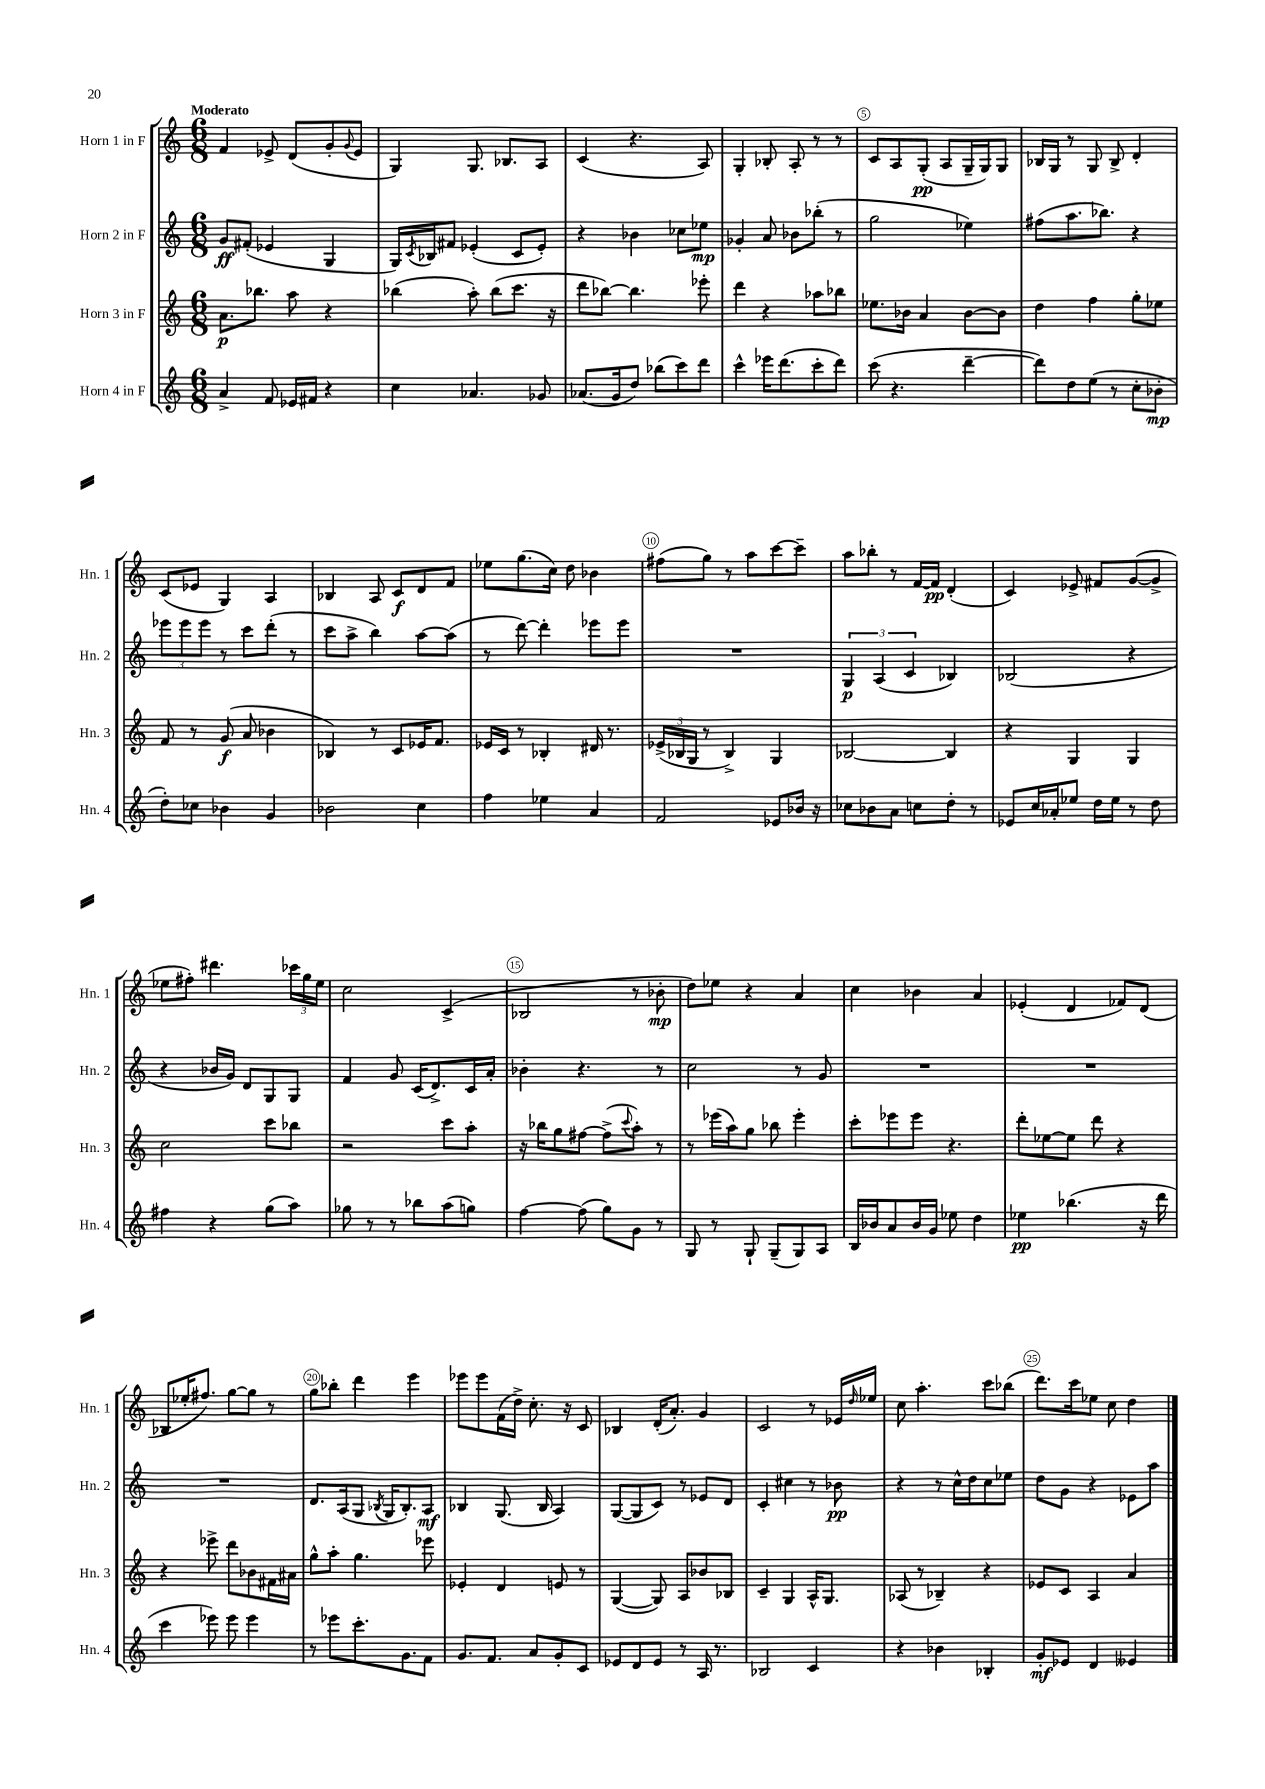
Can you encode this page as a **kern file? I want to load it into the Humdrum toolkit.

**kern	**dynam	**kern	**dynam	**kern	**dynam	**kern	**dynam
*part4	*part4	*part3	*part3	*part2	*part2	*part1	*part1
*staff4	*staff4	*staff3	*staff3	*staff2	*staff2	*staff1	*staff1
*I"Horn 4 in F	*	*I"Horn 3 in F	*	*I"Horn 2 in F	*	*I"Horn 1 in F	*
*I'Hn. 4	*	*I'Hn. 3	*	*I'Hn. 2	*	*I'Hn. 1	*
*clefG2	*	*clefG2	*	*clefG2	*	*clefG2	*
*k[]	*	*k[]	*	*k[]	*	*k[]	*
*M6/8	*	*M6/8	*	*M6/8	*	*M6/8	*
=1	=1	=1	=1	=1	=1	=1	=1
!	!	!	!	!	!	!LO:TX:a:B:t=Moderato	!
4a^/	.	8.a\L	p	8g/L	ff	4f/	.
.	.	.	.	(8f#X'/J	.	.	.
.	.	8.bb-X\J	.	.	.	.	.
8f/	.	.	.	4e-X/	.	8e-X^/	.
16e-X/LL	.	8aa\	.	.	.	(8d/L	.
16f#X/JJ	.	.	.	.	.	.	.
4r	.	4r	.	4G/	.	8g'/	.
.	.	.	.	.	.	8qqg/	.
.	.	.	.	.	.	8e-/J	.
=2	=2	=2	=2	=2	=2	=2	=2
4cc\	.	(4bb-X\	.	16G/LL)	.	4G/)	.
.	.	.	.	8qc/	.	.	.
.	.	.	.	16B-X/J	.	.	.
.	.	.	.	8f#X/J	.	.	.
4.a-X/	.	8aa'\)	.	(4e-X'/	.	8.G/	.
.	.	(8bb-\L	.	.	.	.	.
.	.	.	.	.	.	8.B-X/L	.
.	.	8.ccc\J	.	8c/L	.	.	.
8g-X/	.	.	.	8e-'/J)	.	8A/J	.
.	.	16r	.	.	.	.	.
=3	=3	=3	=3	=3	=3	=3	=3
(8.a-X/L	.	8ddd\L	.	4r	.	(4c/	.
.	.	[8bb-X\J)	.	.	.	.	.
16g/k	.	.	.	.	.	.	.
8dd/J)	.	4.bb-\]	.	4b-X\	.	4.r	.
(8bb-X\L	.	.	.	.	.	.	.
8ccc\)	.	.	.	8cc-X\L	.	.	.
8ddd\J	.	8eee-X'\	.	8ee-X\J	mp	8A/)	.
=4	=4	=4	=4	=4	=4	=4	=4
4ccc^^\	.	4ddd\	.	4g-X'/	.	4G'/	.
16eee-X\KL	.	4r	.	8a/	.	8B-X'/	.
(8.ddd\	.	.	.	.	.	.	.
.	.	.	.	8b-X\L	.	8A'/	.
8ccc'\	.	8aa-X\L	.	(8bb-X'\J	.	8r	.
8ddd\J)	.	8bb-X\J	.	8r	.	8r	.
=5	=5	=5	=5	=5	=5	=5	=5
(8ccc\	.	8.ee-X\L	.	2gg\	.	8c/L	.
4.r	.	.	.	.	.	8A/	.
.	.	16b-X\Jk	.	.	.	.	.
.	.	4a/	.	.	.	(8G'/J	pp
.	.	.	.	.	.	8A/L	.
[4ddd~\	.	[8b-\L	.	4ee-X\)	.	16G~/L	.
.	.	.	.	.	.	16G/J)	.
.	.	8b-\J]	.	.	.	8G/J	.
=6	=6	=6	=6	=6	=6	=6	=6
8ddd\L])	.	4dd\	.	(8ff#X\L	.	16B-X/LL	.
.	.	.	.	.	.	16G/JJ	.
8dd\	.	.	.	8.aa\	.	8r	.
(8ee\J	.	4ff\	.	.	.	8G/	.
.	.	.	.	8.bb-X\J)	.	.	.
8r	.	.	.	.	.	8B-^/	.
8cc'\L	.	8gg'\L	.	4r	.	4d'/	.
8b-X'\J	mp	8ee-X\J	.	.	.	.	.
!!LO:LB:g=z
=7	=7	=7	=7	=7	=7	=7	=7
8dd'\L)	.	8f/	.	12eee-X\L	.	(8c/L	.
.	.	.	.	12eee-\	.	.	.
8cc-X\J	.	8r	.	.	.	8e-X/J	.
.	.	.	.	12eee-\J	.	.	.
4b-X\	.	(8g/	f	8r	.	4G/)	.
.	.	8a/	.	8ccc\L	.	.	.
4g/	.	4b-X\	.	(8ddd'\J	.	4A/	.
.	.	.	.	8r	.	.	.
=8	=8	=8	=8	=8	=8	=8	=8
2b-X\	.	4B-X/)	.	8ccc\L	.	4B-X/	.
.	.	.	.	8aa^\J	.	.	.
.	.	8r	.	4bb\)	.	8A/	.
.	.	8c/L	.	.	.	8c/L	f
4cc\	.	16e-X/K	.	[8aa\L	.	8d/	.
.	.	8.f/J	.	.	.	.	.
.	.	.	.	(8aa\J]	.	8f/J	.
=9	=9	=9	=9	=9	=9	=9	=9
4ff\	.	16e-X/LL	.	8r	.	8ee-X\L	.
.	.	16c/JJ	.	.	.	.	.
.	.	8r	.	[8ddd\)	.	(8.gg\	.
4ee-X\	.	4B-X'/	.	4ddd'\]	.	.	.
.	.	.	.	.	.	16cc\Jk)	.
.	.	.	.	.	.	8dd\	.
4a/	.	16d#X/	.	8eee-X\L	.	4b-X\	.
.	.	8.r	.	.	.	.	.
.	.	.	.	8eee-\J	.	.	.
=10	=10	=10	=10	=10	=10	=10	=10
2f/	.	(24e-X^/LL	.	2.r	.	(8ff#X\L	.
.	.	24B-X/	.	.	.	.	.
.	.	24G/JJ	.	.	.	.	.
.	.	8r	.	.	.	8gg\J)	.
.	.	4B-^/)	.	.	.	8r	.
.	.	.	.	.	.	8aa\L	.
8e-X/L	.	4G/	.	.	.	[8ccc\	.
16b-X/Jk	.	.	.	.	.	8ccc~\J]	.
16r	.	.	.	.	.	.	.
=11	=11	=11	=11	=11	=11	=11	=11
8cc-X\L	.	[2B-X/	.	6G/	p	8aa\L	.
8b-X\	.	.	.	.	.	8bb-X'\J	.
.	.	.	.	(6A/	.	.	.
8a\J	.	.	.	.	.	8r	.
.	.	.	.	6c/	.	.	.
8ccn\L	.	.	.	.	.	[16f/LL	.
.	.	.	.	.	.	16f/JJ]	pp
8dd'\J	.	4B-/]	.	4B-X/)	.	(4d'/	.
8r	.	.	.	.	.	.	.
=12	=12	=12	=12	=12	=12	=12	=12
8e-X/L	.	4r	.	(2B-X/	.	4c/)	.
16cc/L	.	.	.	.	.	.	.
16a-X'/J	.	.	.	.	.	.	.
8ee-X/J	.	4G/	.	.	.	8e-X^/	.
16dd\LL	.	.	.	.	.	8f#X/L	.
16ee-\JJ	.	.	.	.	.	.	.
8r	.	4G/	.	4r	.	([8g/	.
8dd\	.	.	.	.	.	8g^/J]	.
!!LO:LB:g=z
=13	=13	=13	=13	=13	=13	=13	=13
4ff#X\	.	2cc\	.	4r	.	8ee-X\L	.
.	.	.	.	.	.	8ff#X'\J)	.
4r	.	.	.	16b-X/LL	.	4.ddd#X\	.
.	.	.	.	16g/JJ)	.	.	.
.	.	.	.	8d/L	.	.	.
(8gg\L	.	8ccc\L	.	8G/	.	.	.
8aa\J)	.	8bb-X\J	.	8G/J	.	24ccc-X\LL	.
.	.	.	.	.	.	24gg\	.
.	.	.	.	.	.	24ee-\JJ	.
=14	=14	=14	=14	=14	=14	=14	=14
8gg-X\	.	2r	.	4f/	.	2cc\	.
8r	.	.	.	.	.	.	.
8r	.	.	.	8g/	.	.	.
8bb-X\L	.	.	.	(16c/KL	.	.	.
.	.	.	.	8.d^/)	.	.	.
(8aa\	.	8ccc\L	.	.	.	(4c^/	.
8ggn\J)	.	8aa'\J	.	16c/L	.	.	.
.	.	.	.	16a'/JJ	.	.	.
=15	=15	=15	=15	=15	=15	=15	=15
[4ff\	.	16r	.	4b-X'\	.	2B-X/	.
.	.	16bb-X\KL	.	.	.	.	.
.	.	8gg\	.	.	.	.	.
(8ff\]	.	[8ff#X\J	.	4.r	.	.	.
8gg\L)	.	(8ff#^\L]	.	.	.	.	.
.	.	8qqccc/	.	.	.	.	.
8g\J	.	8aa'\J)	.	.	.	8r	.
8r	.	8r	.	8r	.	8b-X'\	mp
=16	=16	=16	=16	=16	=16	=16	=16
8G/	.	8r	.	2cc\	.	8dd\L)	.
8r	.	(16eee-X\LL	.	.	.	8ee-X\J	.
.	.	16aa\J)	.	.	.	.	.
8G`/	.	8gg\J	.	.	.	4r	.
(8G~/L	.	8bb-X\	.	.	.	.	.
8G/)	.	4eee-'\	.	8r	.	4a/	.
8A/J	.	.	.	8g/	.	.	.
=17	=17	=17	=17	=17	=17	=17	=17
16B/LL	.	8ccc'\L	.	2.r	.	4cc\	.
16b-X/J	.	.	.	.	.	.	.
8a/	.	8eee-X\	.	.	.	.	.
16b-/L	.	8eee-\J	.	.	.	4b-X\	.
16g/JJ	.	.	.	.	.	.	.
8ee-X\	.	4.r	.	.	.	.	.
4dd\	.	.	.	.	.	4a/	.
=18	=18	=18	=18	=18	=18	=18	=18
4ee-X\	pp	8ddd'\L	.	2.r	.	(4e-X'/	.
.	.	[8ee-X\	.	.	.	.	.
(4.bb-X\	.	8ee-\J]	.	.	.	4d/	.
.	.	8ddd\	.	.	.	.	.
.	.	4r	.	.	.	8f-X/L)	.
16r	.	.	.	.	.	(8d/J	.
16ddd\	.	.	.	.	.	.	.
!!LO:LB:g=z
=19	=19	=19	=19	=19	=19	=19	=19
4ccc\	.	4r	.	2.r	.	8B-X/L	.
.	.	.	.	.	.	16ee-X'/K	.
.	.	.	.	.	.	8.ff#X/J)	.
8eee-X\)	.	8eee-X^\	.	.	.	.	.
8eee-\	.	8ddd\L	.	.	.	[8gg\L	.
4eee-\	.	8b-X\	.	.	.	8gg\J]	.
.	.	16f#X\L	.	.	.	8r	.
.	.	16a#X\JJ	.	.	.	.	.
=20	=20	=20	=20	=20	=20	=20	=20
8r	.	8gg^^\L	.	8.d/L	.	8gg\L	.
8eee-X\L	.	8aa'\J	.	.	.	8bb-X'\J	.
.	.	.	.	(16A/k	.	.	.
8.ccc'\	.	4.gg\	.	8G/J	.	4ddd\	.
.	.	.	.	8qB-X/	.	.	.
.	.	.	.	16G/KL	.	.	.
8.g\	.	.	.	8.B-'/)	.	.	.
.	.	.	.	.	.	4eee\	.
8f\J	.	8eee-X\	.	8A/J	mf	.	.
=21	=21	=21	=21	=21	=21	=21	=21
8.g/L	.	4e-X'/	.	4B-X/	.	8eee-X\L	.
.	.	.	.	.	.	8eee-\	.
8.f/J	.	.	.	.	.	.	.
.	.	4d/	.	(8.G/	.	(16f\L	.
.	.	.	.	.	.	16dd^\JJ)	.
8a/L	.	.	.	.	.	8.cc'\	.
.	.	.	.	16B-/	.	.	.
8g'/	.	8en/	.	4A/)	.	.	.
.	.	.	.	.	.	16r	.
8c/J	.	8r	.	.	.	8c/	.
=22	=22	=22	=22	=22	=22	=22	=22
8e-X/L	.	([4G/	.	([8G/L	.	4B-X/	.
8d/	.	.	.	8G/]	.	.	.
8e-/J	.	8G/])	.	8c/J)	.	(16d'/KL	.
.	.	.	.	.	.	8.a'/J)	.
8r	.	8A/L	.	8r	.	.	.
16A/	.	8b-X/	.	8e-X/L	.	4g/	.
8.r	.	.	.	.	.	.	.
.	.	8B-X/J	.	8d/J	.	.	.
=23	=23	=23	=23	=23	=23	=23	=23
2B-X/	.	4c~/	.	4c'/	.	2c/	.
.	.	4G/	.	4cc#X\	.	.	.
4c/	.	16A^^/KL	.	8r	.	8r	.
.	.	8.G/J	.	.	.	.	.
.	.	.	.	8b-X\	pp	16e-X/LL	.
.	.	.	.	.	.	16qqdd/	.
.	.	.	.	.	.	16ee-X/JJ	.
=24	=24	=24	=24	=24	=24	=24	=24
4r	.	(8A-X/	.	4r	.	8cc\	.
.	.	8r	.	.	.	4.aa'\	.
4b-X\	.	4B-X~/)	.	8r	.	.	.
.	.	.	.	16cc^^\LL	.	.	.
.	.	.	.	16dd\J	.	.	.
4B-X'/	.	4r	.	8cc\	.	8ccc\L	.
.	.	.	.	8ee-X\J	.	(8bb-X\J	.
=25	=25	=25	=25	=25	=25	=25	=25
8g'/L	mf	8e-X/L	.	8dd\L	.	8.ddd\L)	.
8e-X/J	.	8c/J	.	8g\J	.	.	.
.	.	.	.	.	.	16ccc\k	.
4d/	.	4A/	.	4r	.	8ee-X\J	.
.	.	.	.	.	.	8cc\	.
4e--X/	.	4a/	.	8e-X\L	.	4dd\	.
.	.	.	.	8aa\J	.	.	.
==	==	==	==	==	==	==	==
*-	*-	*-	*-	*-	*-	*-	*-
